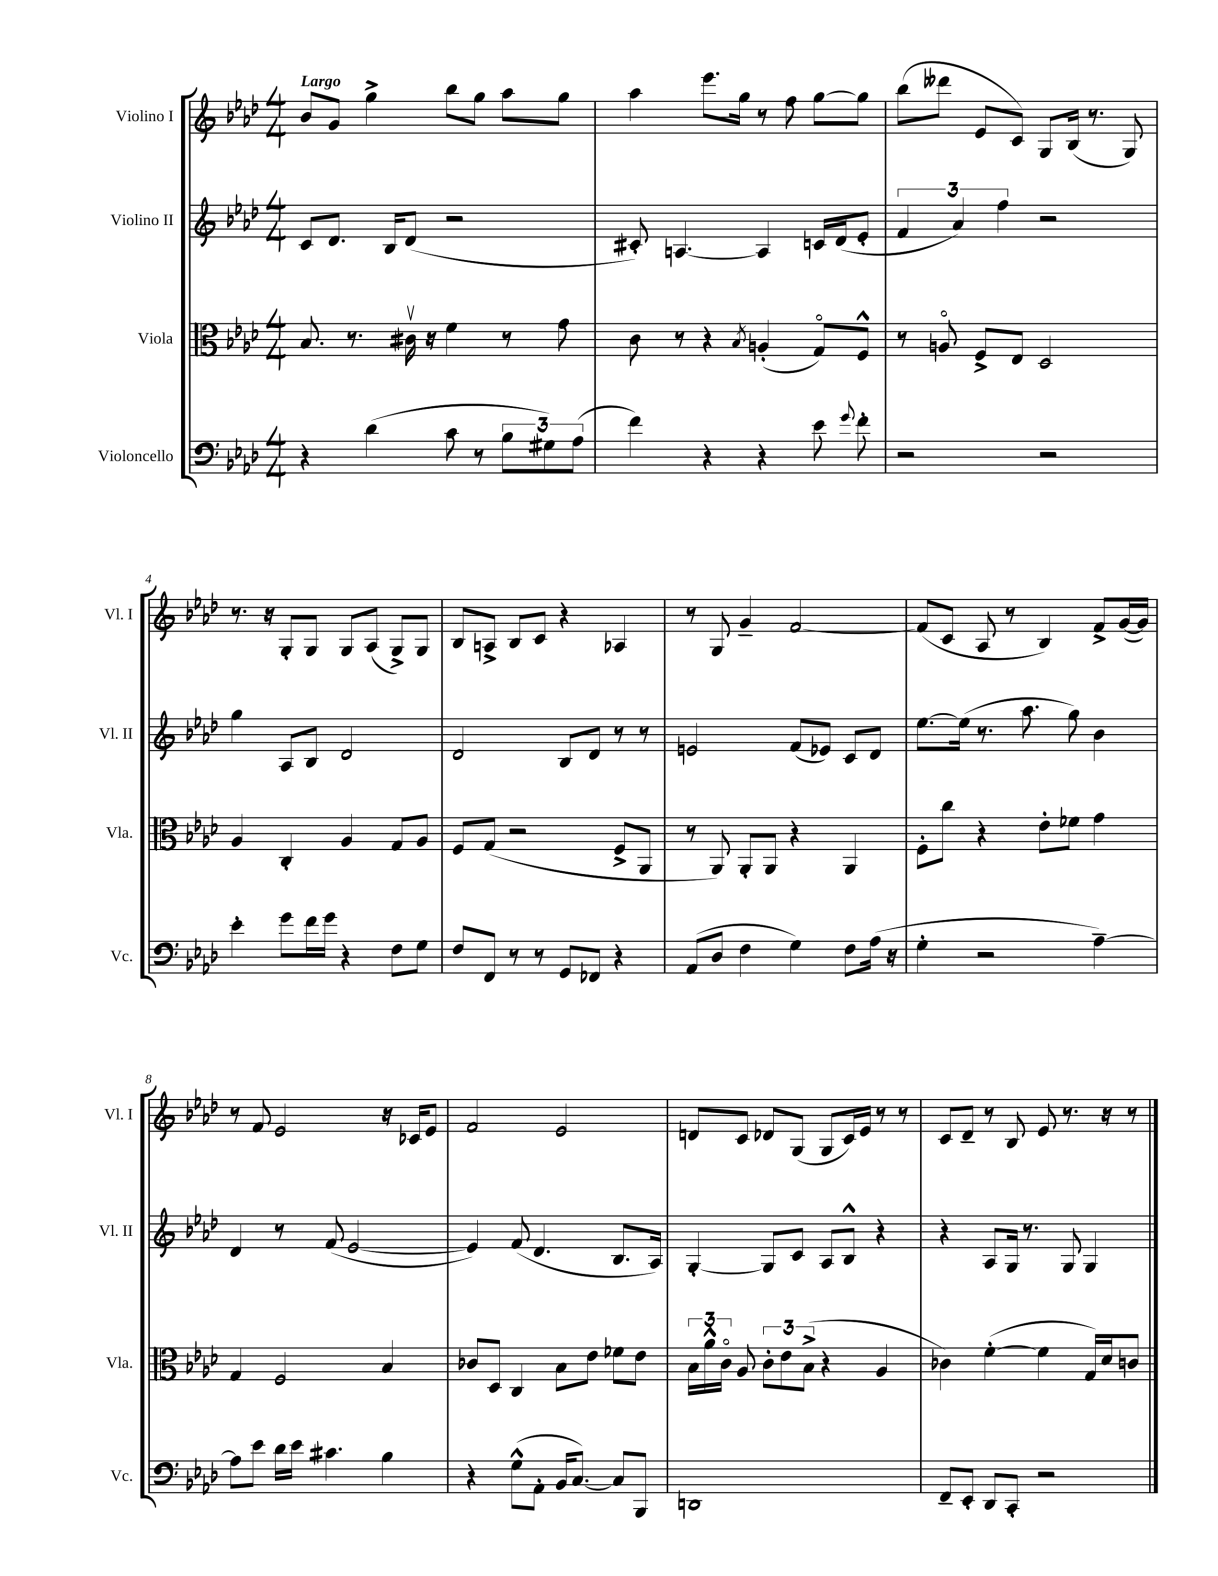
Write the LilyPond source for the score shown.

<<
\new StaffGroup <<
\new Staff = "s0" \with { instrumentName = "Violino I" shortInstrumentName = "Vl. I" } {
    \clef treble \key aes \major \numericTimeSignature \time 4/4 \tempo "Largo"
    \autoBeamOff bes'8[ g'8] g''4-> bes''8[ g''8] aes''8[ g''8] |
    aes''4 ees'''8.[ g''16] r8 f''8 g''8[~ g''8] |
    bes''8[( deses'''8] ees'8[ c'8]) g8[ bes16]( r8. g8) |
    r8. r16 g8[-. g8] g8[ aes8]( g8[->) g8] |
    bes8[ a8]-> bes8[ c'8] r4 aes4 |
    r8 g8 g'4-- f'2~ |
    f'8[( c'8] aes8 r8 bes4) f'8[-> g'16~( g'16]) |
    r8 f'8 ees'2 r16 ces'16[ ees'8] |
    f'2 ees'2 |
    d'8[ c'8] des'8[ g8]( g8[ c'16) ees'16] r8 r8 |
    c'8[ des'8]-- r8 bes8 ees'8 r8. r16 r8 \bar "|." |
}
\new Staff = "s1" \with { instrumentName = "Violino II" shortInstrumentName = "Vl. II" } {
    \clef treble \key aes \major \numericTimeSignature \time 4/4
    \autoBeamOff c'8[ des'8.] bes16[ des'8]( r2 |
    cis'8-.) a4.~ a4 c'16[ des'16( ees'8]-. |
    \tuplet 3/2 { f'4 aes'4) f''4 } r2 |
    g''4 aes8[ bes8] des'2 |
    des'2 bes8[ des'8] r8 r8 |
    e'2 f'8[( ees'8]) c'8[ des'8] |
    ees''8.[~ ees''16]( r8. aes''8. g''8) bes'4 |
    des'4 r8 f'8( ees'2~ |
    ees'4) f'8( des'4. bes8.[ aes16]) |
    g4~-. g8[ c'8] aes8[ bes8]-^ r4 |
    r4 aes8[ g16] r8. g8 g4 \bar "|." |
}
\new Staff = "s2" \with { instrumentName = "Viola" shortInstrumentName = "Vla." } {
    \clef alto \key aes \major \numericTimeSignature \time 4/4
    \autoBeamOff bes8. r8. cis'16\upbow r16 f'4 r8 g'8 |
    c'8 r8 r4 \acciaccatura { bes8 } a4-.( g8[\flageolet) f8]-^ |
    r8 a8\flageolet f8[-> ees8] des2 |
    aes4 c4-. aes4 g8[ aes8] |
    f8[ g8]( r2 f8[-> aes,8] |
    r8 aes,8) aes,8[-. aes,8] r4 aes,4 |
    f8[-. c''8] r4 ees'8[-. fes'8] g'4 |
    g4 f2 bes4 |
    ces'8[ des8] c4 bes8[ ees'8] fes'8[ ees'8] |
    \tuplet 3/2 { bes16[ aes'16-^ c'16]\flageolet } aes8 \tuplet 3/2 { c'8[-. ees'8 bes8]->( } r4 aes4 |
    ces'4) f'4~-.( f'4 g16[) des'16 c'8] \bar "|." |
}
\new Staff = "s3" \with { instrumentName = "Violoncello" shortInstrumentName = "Vc." } {
    \clef bass \key aes \major \numericTimeSignature \time 4/4
    \autoBeamOff r4 des'4( c'8 r8 \tuplet 3/2 { bes8[ gis8) aes8]( } |
    f'4) r4 r4 ees'8 \appoggiatura { g'8 } f'8-. |
    r2 r2 |
    ees'4-. g'8[ f'16 g'16] r4 f8[ g8] |
    f8[ f,8] r8 r8 g,8[ fes,8] r4 |
    aes,8[( des8] f4 g4) f8[ aes16]( r16 |
    g4-. r2 aes4~--) |
    aes8[ ees'8] des'16[ ees'16] cis'4. bes4 |
    r4 g8[-^( aes,8]-. bes,16[ c8.]~) c8[ bes,,8] |
    d,1 |
    f,8[-- ees,8]-. des,8[ c,8]-. r2 \bar "|." |
}
>>
>>
